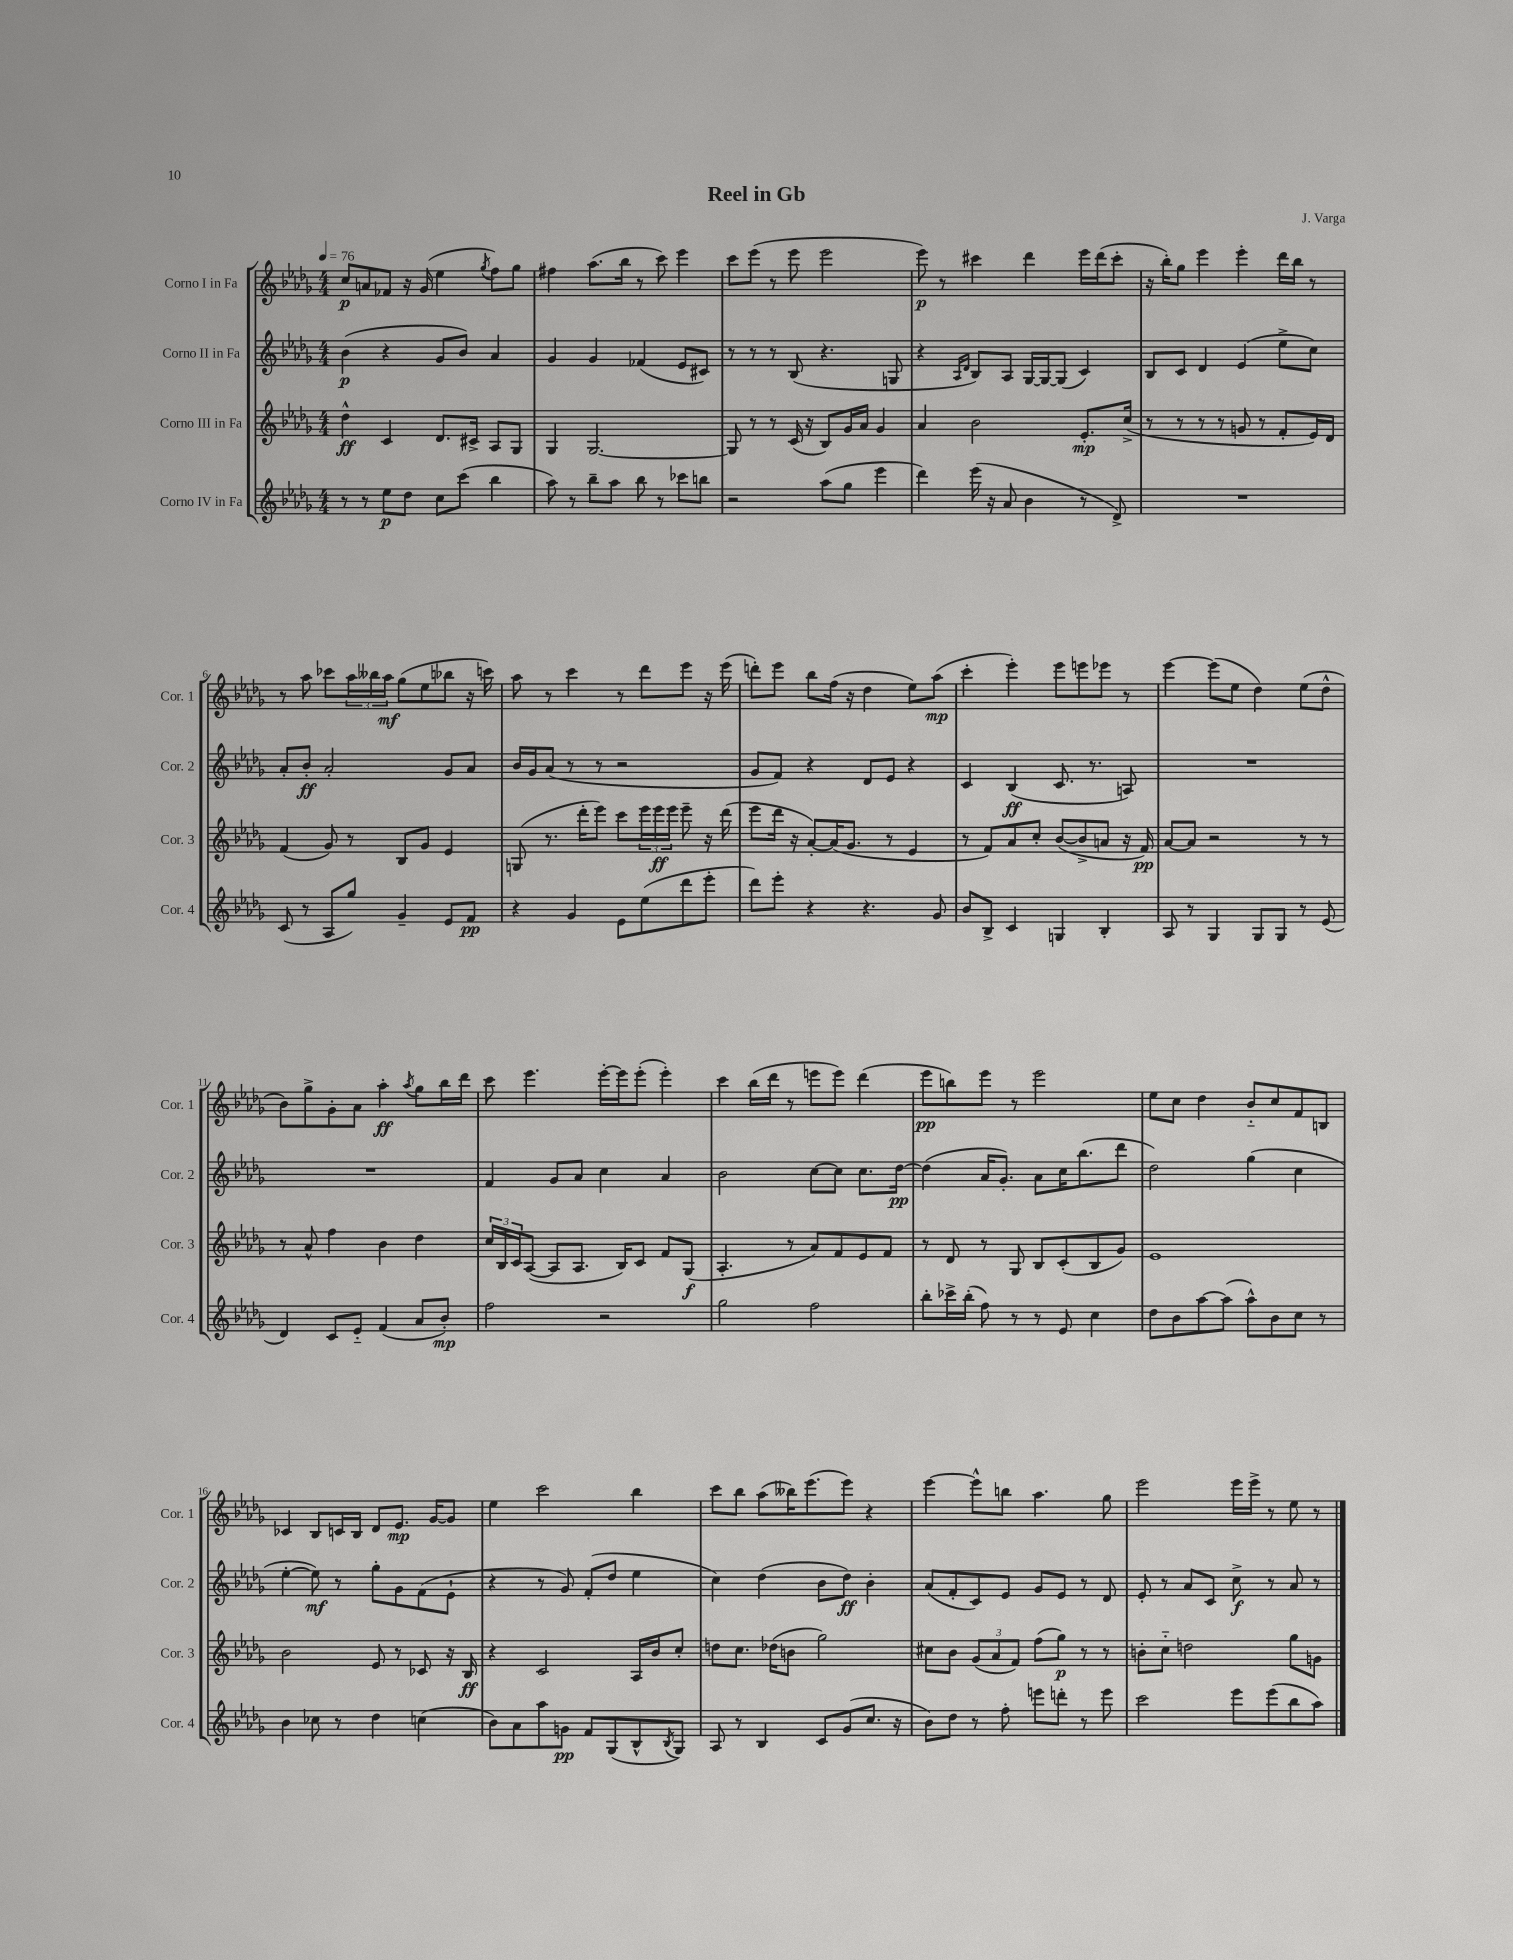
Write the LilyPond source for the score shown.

\header { title = "Reel in Gb" composer = "J. Varga" }
<<
\new StaffGroup <<
\new Staff = "s0" \with { instrumentName = "Corno I in Fa" shortInstrumentName = "Cor. 1" } {
    \clef treble \key des \major \numericTimeSignature \time 4/4 \tempo 4 = 76
    c''8\p a'8 fes'8 r16 ges'16( ees''4 \acciaccatura { ges''8 } f''8) ges''8 |
    fis''4 aes''8.( bes''16 r8 c'''8) ees'''4 |
    c'''8 ees'''8( r8 ees'''8 ees'''2 |
    ees'''8\p) r8 cis'''4 des'''4 ees'''16 des'''16( cis'''8-. |
    r16 bes''16-.) ges''8 ees'''4 ees'''4-. des'''16 bes''16 r8 |
    r8 aes''8 ces'''8 \tuplet 3/2 { aes''16 beses''16 aes''16\mf } ges''8( ees''8 bes''8 r16 c'''16) |
    aes''8 r8 c'''4 r8 des'''8 ees'''8 r16 ees'''16( |
    d'''8-.) ees'''8 bes''8 f''16( r16 des''4 ees''8) aes''8\mp( |
    c'''4-. ees'''4-.) ees'''8 e'''8 ees'''8 r8 |
    ees'''4~ ees'''8( ees''8 des''4) ees''8( des''8-^ |
    bes'8) ges''8-> ges'8-. aes'8 aes''4-.\ff \acciaccatura { aes''8 } ges''8 bes''16 des'''16 |
    c'''8 ees'''4. ees'''16~-. ees'''16 ees'''8-.( ees'''4-.) |
    c'''4 bes''16( des'''16 r8 e'''8 e'''8) des'''4( |
    ees'''8\pp b''8) ees'''8 r8 ees'''2 |
    ees''8 c''8 des''4 bes'8-_ c''8 f'8 b8 |
    ces'4 bes8 c'16 bes16 des'8 ees'8.\mp ges'16~ ges'8 |
    ees''4 c'''2 bes''4 |
    c'''8 bes''8 aes''8( beses''16) ees'''8.( ees'''8) r4 |
    ees'''4~ ees'''8-^ b''8 aes''4. ges''8 |
    ees'''2 ees'''16 ees'''16-> r8 ees''8 r8 \bar "|." |
}
\new Staff = "s1" \with { instrumentName = "Corno II in Fa" shortInstrumentName = "Cor. 2" } {
    \clef treble \key des \major \numericTimeSignature \time 4/4
    bes'4\p( r4 ges'8 bes'8) aes'4 |
    ges'4 ges'4 fes'4( ees'8 cis'8) |
    r8 r8 r8 bes8( r4. g8 |
    r4 \grace { aes16 des'16 } bes8) aes8 ges16~ ges16~ ges8( c'4) |
    bes8 c'8 des'4 ees'4( ees''8-> c''8) |
    aes'8-. bes'8-.\ff aes'2-. ges'8 aes'8 |
    bes'16 ges'16 aes'8( r8 r8 r2 |
    ges'8 f'8) r4 des'8 ees'8 r4 |
    c'4 bes4\ff( c'8. r8. a8) |
    R1 |
    R1 |
    f'4 ges'8 aes'8 c''4 aes'4 |
    bes'2 c''8~ c''8 c''8. des''16~\pp |
    des''4( aes'16 ges'8.-.) aes'8 c''16 bes''8.( des'''8 |
    des''2) ges''4( c''4 |
    ees''4~-. ees''8\mf) r8 ges''8-. ges'8 f'8( ees'8-! |
    r4 r8 ges'8) f'8-.( des''8 ees''4 |
    c''4) des''4( bes'8 des''8\ff) bes'4-. |
    aes'8( f'8-. c'8) ees'8 ges'8 ees'8 r8 des'8 |
    ees'8-. r8 aes'8 c'8 c''8->\f r8 aes'8 r8 \bar "|." |
}
\new Staff = "s2" \with { instrumentName = "Corno III in Fa" shortInstrumentName = "Cor. 3" } {
    \clef treble \key des \major \numericTimeSignature \time 4/4
    des''4-^\ff c'4 des'8. cis'16-> aes8 ges8 |
    ges4 ges2.~ |
    ges8 r8 r8 c'16( r16 bes8) ges'16 aes'16 ges'4 |
    aes'4 bes'2 ees'8.-.\mp c''16->( |
    r8 r8 r8 r8 g'8 r8 f'8-. ees'16) des'16 |
    f'4( ges'8) r8 bes8 ges'8 ees'4 |
    g8( r8. des'''16-. ees'''8) c'''8 \tuplet 3/2 { ees'''16 ees'''16\ff ees'''16 } ees'''8-- r16 des'''16( |
    ees'''8 des'''16 r16 aes'8~-.) aes'16( ges'8. r8 ees'4 |
    r8 f'8) aes'8 c''8-. bes'8~( bes'8-> a'8 r16 f'16\pp) |
    aes'8~ aes'8 r2 r8 r8 |
    r8 aes'8-^ f''4 bes'4 des''4 |
    \tuplet 3/2 { c''16 bes16 c'16 } aes8~( aes8 aes8. bes16) c'8 f'8 ges8\f( |
    aes4.-. r8 aes'8) f'8 ees'8 f'8 |
    r8 des'8 r8 ges8 bes8 c'8-.( bes8 ges'8) |
    ees'1 |
    bes'2 ees'8 r8 ces'8 r16 bes16\ff |
    r4 c'2 aes16 bes'16 c''8-. |
    d''8 c''8. des''16( b'8 ges''2) |
    cis''8 bes'8 \tuplet 3/2 { ges'8( aes'8 f'8) } f''8( ges''8\p) r8 r8 |
    b'8-. c''8-_ d''2 ges''8 g'8 \bar "|." |
}
\new Staff = "s3" \with { instrumentName = "Corno IV in Fa" shortInstrumentName = "Cor. 4" } {
    \clef treble \key des \major \numericTimeSignature \time 4/4
    r8 r8 ees''8\p des''8 c''8 c'''8( bes''4 |
    aes''8) r8 bes''8-- aes''8 bes''8 r8 ces'''8 b''8 |
    r2 aes''8( ges''8 ees'''4 |
    des'''4) ees'''16( r16 aes'8 bes'4 r8 des'8->) |
    R1 |
    c'8( r8 aes8 ges''8) ges'4-- ees'8 f'8\pp |
    r4 ges'4 ees'8 ees''8( des'''8 ees'''8-. |
    des'''8) ees'''8-. r4 r4. ges'8 |
    bes'8 bes8-> c'4 g4 bes4-. |
    aes8 r8 ges4 ges8 ges8 r8 ees'8( |
    des'4) c'8 ees'8-_ f'4( aes'8 bes'8-.\mp) |
    f''2 r2 |
    ges''2 f''2 |
    bes''8-. ces'''16-> bes''16-.( f''8) r8 r8 ees'8 c''4 |
    des''8 bes'8 aes''8~ aes''8( aes''8-^) bes'8 c''8 r8 |
    bes'4 ces''8 r8 des''4 c''4( |
    bes'8) aes'8 aes''8 g'8\pp f'8 ges8( bes8-^ \acciaccatura { bes8 } ges8) |
    aes8 r8 bes4 c'8 ges'8( c''8. r16 |
    bes'8) des''8 r8 f''8-. e'''8 d'''8-. r8 e'''8 |
    c'''2 ees'''8 ees'''8( bes''8 aes''8) \bar "|." |
}
>>
>>
